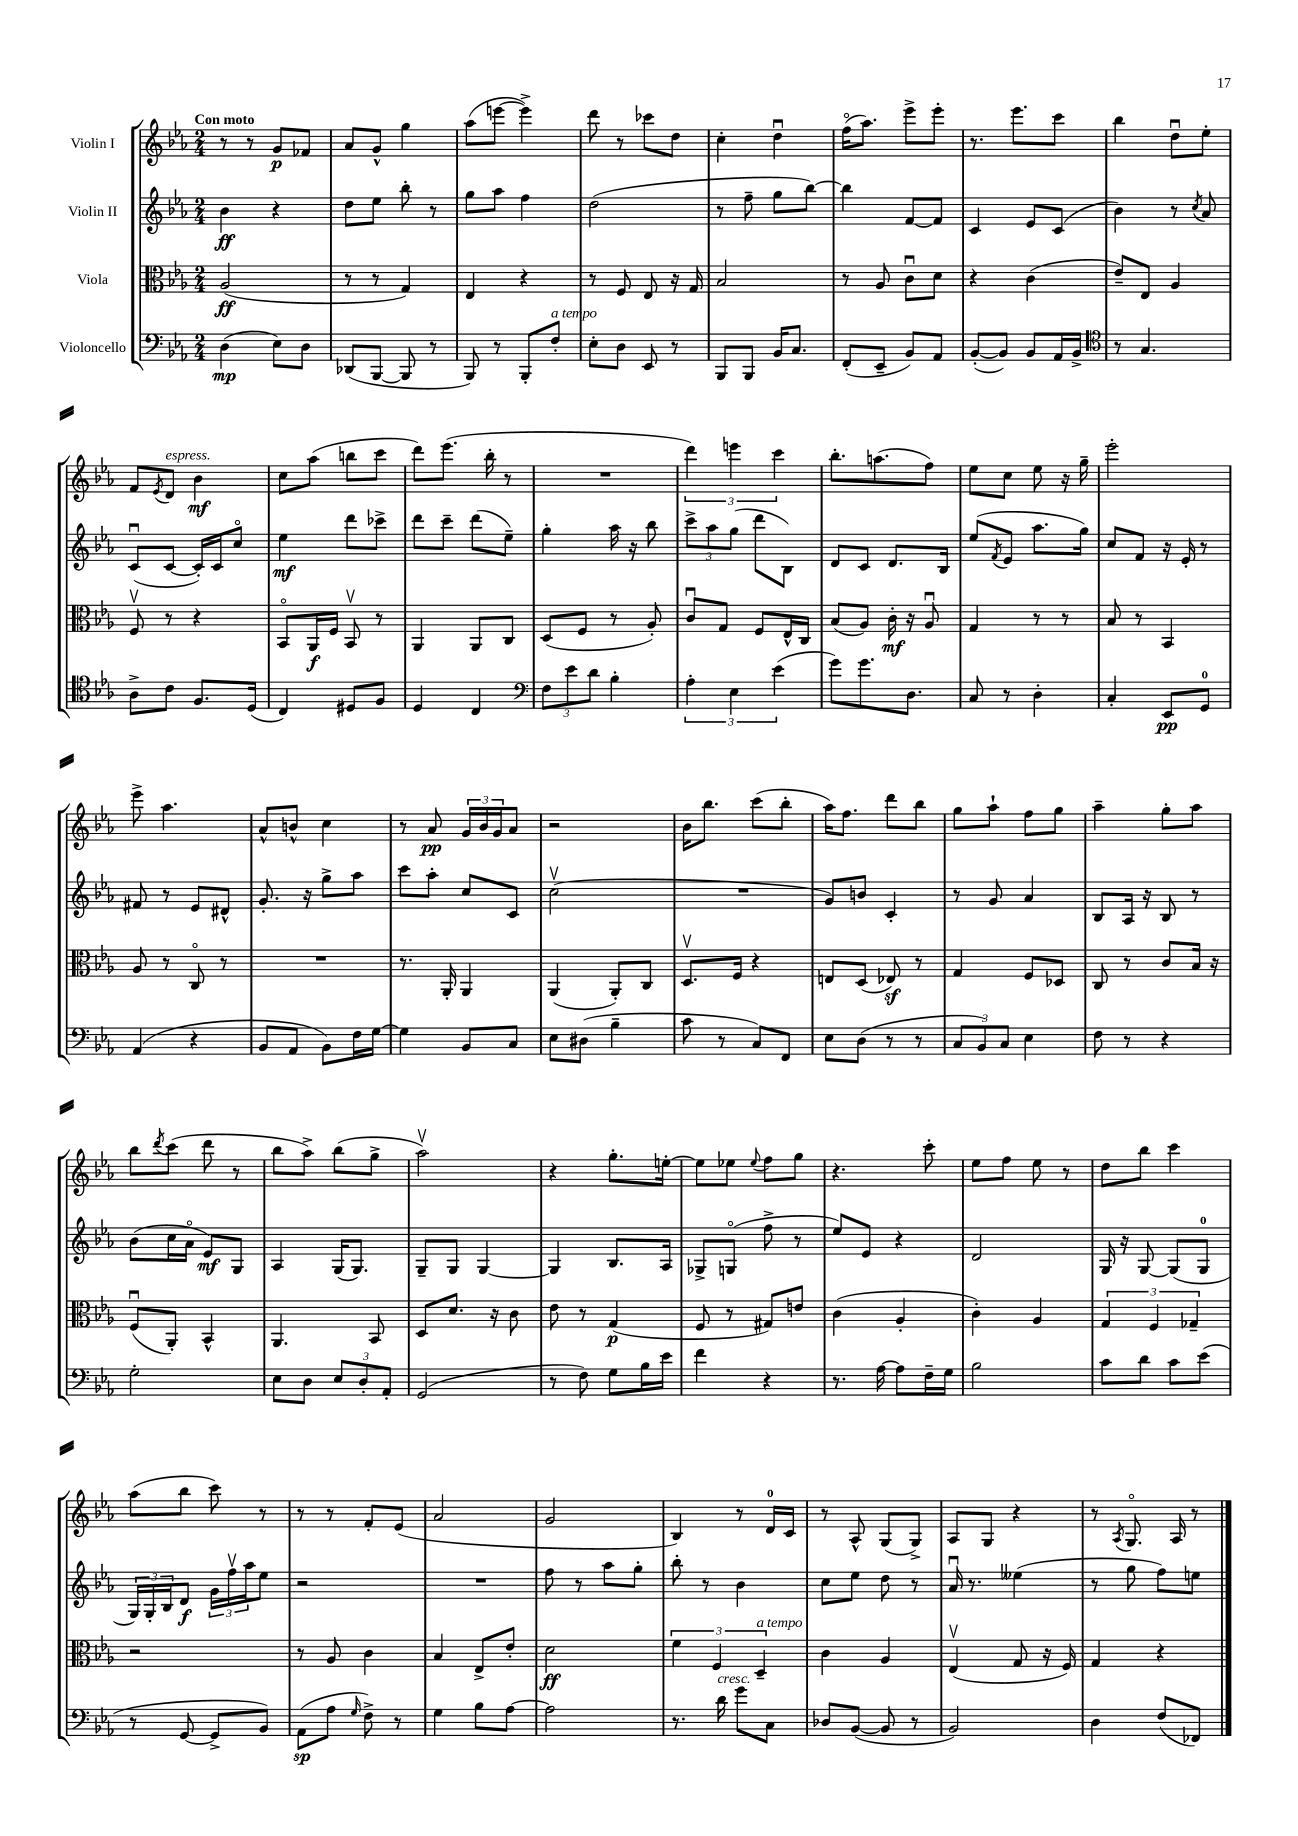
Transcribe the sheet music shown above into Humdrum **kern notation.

**kern	**kern	**kern	**kern
*staff4	*staff3	*staff2	*staff1
*clefF4	*clefC3	*clefG2	*clefG2
*k[b-e-a-]	*k[b-e-a-]	*k[b-e-a-]	*k[b-e-a-]
*M2/4	*M2/4	*M2/4	*M2/4
(4D\	(2A-/	4b-\	8r
.	.	.	8r
8E-\L)	.	4r	8g/L
8D\J	.	.	8f-/J
=	=	=	=
(8DD-/L	8r	8dd\L	8a-/L
[8BBB-/J	8r	8ee-\J	8g^^/J
8BBB-/]	4G/)	8bb-'\	4gg\
8r	.	8r	.
=	=	=	=
8BBB-/)	4E-/	8gg\L	(8aa-\L
8r	.	8aa-\J	[8eee\J
8BBB-'/L	4r	4ff\	4eee^\])
8F'/J	.	.	.
=	=	=	=
8E-'\L	8r	(2dd\	8ddd\
8D\J	8F/	.	8r
8EE-/	8E-/	.	8ccc-\L
8r	16r	.	8dd\J
.	16G/	.	.
=	=	=	=
8BBB-/L	2B-/	8r	4cc'\
8BBB-/J	.	8ff~\	.
16BB-/LK	.	8gg\L	4ddu\
8.C/J	.	.	.
.	.	[8bb-\J)	.
=	=	=	=
(8FF'/L	8r	4bb-\]	(16ffo\LK
.	.	.	8.aa-\J)
8EE-~/J	8A-/	.	.
8BB-/L)	8cu\L	[8f/L	8eee-^\L
8AA-/J	8d\J	8f/]J	8eee-'\J
=	=	=	=
([8BB-'/L	4r	4c/	8.r
8BB-/]J)	.	.	.
.	.	.	8.eee-\L
8BB-/L	(4c\	8e-/L	.
16AA-/L	.	(8c/J	8ccc\J
16BB-^/JJ	.	.	.
=	=	=	=
*clefC4	*	*	*
8r	8e-~/L)	4b-\)	4bb-\
4.G/	8E-/J	.	.
.	4A-/	8r	8ddu\L
.	.	8qcc/	.
.	.	8a-/	8ee-'\J
=	=	=	=
8A-^\L	8Fv/	(8cu/L	8f/L
.	.	.	8qe-/
8c\J	8r	[8c/J	8d/J
8.F/L	4r	16c'/]LL)	4b-\
.	.	16c/J	.
.	.	8cco/J	.
(16D/Jk	.	.	.
=	=	=	=
4C/)	8BB-o/L	4ee-\	8cc\L
.	16AA-/L	.	(8aa-\J
.	16F/JJ	.	.
8D#/L	8BB-v/	8ddd\L	8bb\L
8F/J	8r	8ccc-^\J	8ccc\J
=	=	=	=
4D/	4AA-/	8ddd\L	8ddd\L)
.	.	8ccc~\J	(8.eee-\J
4C/	8AA-/L	(8ddd\L	.
.	.	.	16bb-'\
.	8C/J	8ee-~\J)	8r
=	=	=	=
*clefF4	*	*	*
12F\L	(8D/L	4gg'\	2r
12e-\	.	.	.
.	8F/J	.	.
12d\J	.	.	.
4B-'\	8r	16aa-\	.
.	.	16r	.
.	8A-'/)	8bb-\	.
=	=	=	=
6A-'\	8cu/L	12ccc^\L	6ddd\)
.	.	12aa-\	.
.	8G/J	.	.
6E-\	.	(12gg\J	6eee\
.	8F/L	8ddd\L	.
(6e-\	.	.	6ccc\
.	16E-^^/L	8B-\J)	.
.	16C/JJ	.	.
=	=	=	=
8g\L)	(8B-/L	8d/L	8.bb-'\L
8.g\	8A-/J)	8c/J	.
.	.	.	(8.aa\
.	16c'\	8.d/L	.
8.D\J	16r	.	.
.	8A-u/	.	8ff\J)
.	.	16B-/Jk	.
=	=	=	=
8C/	4G/	(8ee-/L	8ee-\L
.	.	8qf/	.
8r	.	8e-/J	8cc\J
4D'\	8r	8.aa-\L	8ee-\
.	8r	.	16r
.	.	16gg\Jk)	16gg~\
=	=	=	=
4C'/	8B-/	8cc/L	2eee-'\
.	8r	8f/J	.
8EE-/L	4BB-/	16r	.
.	.	16e-'/	.
8GG/J	.	8r	.
=	=	=	=
(4AA-/	8A-/	8f#/	8eee-^\
.	8r	8r	4.aa-\
4r	8Co/	8e-/L	.
.	8r	8d#^^/J	.
=	=	=	=
8BB-/L	2r	8.g'/	8a-^^/L
8AA-/J	.	.	8b^^/J
.	.	16r	.
8BB-\L)	.	8gg^\L	4cc\
16F\L	.	8aa-\J	.
[16G\JJ	.	.	.
=	=	=	=
4G\]	8.r	8ccc\L	8r
.	.	8aa-'\J	8a-/
.	16AA-'/	.	.
8BB-/L	4AA-/	8cc/L	24g/LL
.	.	.	24b-/
.	.	.	24g/J
8C/J	.	8c/J	8a-/J
=	=	=	=
8E-\L	(4AA-/	(2ccv\	2r
(8D#\J	.	.	.
4B-~\	8AA-'/L)	.	.
.	8C/J	.	.
=	=	=	=
8c\	8.Dv/L	2r	16b-\LK
.	.	.	8.bb-\J
8r	.	.	.
.	16F/Jk	.	.
8C/L)	4r	.	(8ccc\L
8FF/J	.	.	8bb-'\J
=	=	=	=
8E-\L	8E/L	8g/L)	16aa-\LK)
.	.	.	8.ff\J
(8D\J	(8D/J	8b/J	.
8r	8E-/)	4c'/	8ddd\L
8r	8r	.	8bb-\J
=	=	=	=
12C/L	4G/	8r	8gg\L
12BB-/)	.	.	.
.	.	8g/	8aa-`\J
12C/J	.	.	.
4E-\	8F/L	4a-/	8ff\L
.	8D-/J	.	8gg\J
=	=	=	=
8F\	8C/	8B-/L	4aa-~\
8r	8r	16A-/Jk	.
.	.	16r	.
4r	8c/L	8B-/	8gg'\L
.	16B-/Jk	8r	8aa-\J
.	16r	.	.
=	=	=	=
2G'\	(8Fu/L	(8b-\L	8bb-\L
.	.	.	8qddd/
.	8AA-'/J)	16cc\L	(8ccc\J
.	.	16a-o\JJ	.
.	4BB-^^/	8e-/L)	8ddd\
.	.	8G/J	8r
=	=	=	=
8E-\L	4.AA-/	4A-/	8bb-\L
8D\J	.	.	8aa-^\J)
12E-/L	.	(16G/LK	(8bb-\L
.	.	8.G/J)	.
12D'/	.	.	.
.	8BB-/	.	8gg^\J
12AA-'/J	.	.	.
=	=	=	=
(2GG/	8D/L	8G~/L	2aa-v\)
.	8.d/J	8G/J	.
.	.	[4G/	.
.	16r	.	.
.	8c\	.	.
=	=	=	=
8r	8e-\	4G/]	4r
8F\)	8r	.	.
8G\L	(4G/	8.B-/L	8.gg'\L
16B-\L	.	.	.
16e-\JJ	.	16A-/Jk	[16ee'\Jk
=	=	=	=
4f\	8F/	8G-^/L	8ee\]L
.	8r	(8Go/J	8ee-\J
.	.	.	8qqee-/
4r	8G#/L)	8ff^\	8ff\L
.	8e/J	8r	8gg\J
=	=	=	=
8.r	(4c\	8ee-/L)	4.r
.	.	8e-/J	.
[16A-\	.	.	.
8A-\]L	4A-'/	4r	.
16F~\L	.	.	8ccc'\
16G\JJ	.	.	.
=	=	=	=
2B-\	4c'\)	2d/	8ee-\L
.	.	.	8ff\J
.	4A-/	.	8ee-\
.	.	.	8r
=	=	=	=
8c\L	6G/	16G/	8dd\L
.	.	16r	.
8d\J	.	[8G/	8bb-\J
.	6F/	.	.
8c\L	.	(8G/]L	4ccc\
.	6G-~/	.	.
(8e-\J	.	8G/J	.
=	=	=	=
8r	2r	24G/LL)	(8aa-\L
.	.	24G'/	.
.	.	24B-/J	.
[8GG/	.	8d/J	8bb-\J
8GG^/]L	.	24g\LL	8ccc\)
.	.	24ffv\	.
.	.	24aa-\J	.
8BB-/J)	.	8ee-\J	8r
=	=	=	=
(8AA-\L	8r	2r	8r
8A-\J	8A-/	.	8r
16qqG/	.	.	.
8F^\)	4c\	.	8f'/L
8r	.	.	(8e-/J
=	=	=	=
4G\	4B-/	2r	2a-/
8B-\L	8E-^/L	.	.
[8A-\J	8e-'/J	.	.
=	=	=	=
2A-\]	2d\	8ff\	2g/
.	.	8r	.
.	.	8aa-\L	.
.	.	8gg'\J	.
=	=	=	=
8.r	6f\	8bb-'\	4B-/)
.	.	8r	.
.	6F/	.	.
16d\	.	.	.
8g\L	.	4b-\	8r
.	6D~/	.	.
8C\J	.	.	16d/LL
.	.	.	16c/JJ
=	=	=	=
8D-/L	4c\	8cc\L	8r
([8BB-/J	.	8ee-\J	8A-^^/
8BB-/]	4A-/	8dd\	(8G/L
8r	.	8r	8G^/J)
=	=	=	=
2BB-/)	(4E-v/	16a-u/	8A-/L
.	.	8.r	.
.	.	.	8G/J
.	8G/	(4ee--\	4r
.	16r	.	.
.	16F/)	.	.
=	=	=	=
4D\	4G/	8r	8r
.	.	.	8qA-/
.	.	8gg\	8.Go/
(8F/L	4r	8ff\L)	.
.	.	.	16A-/
8FF-/J)	.	8ee\J	8r
==	==	==	==
*-	*-	*-	*-
